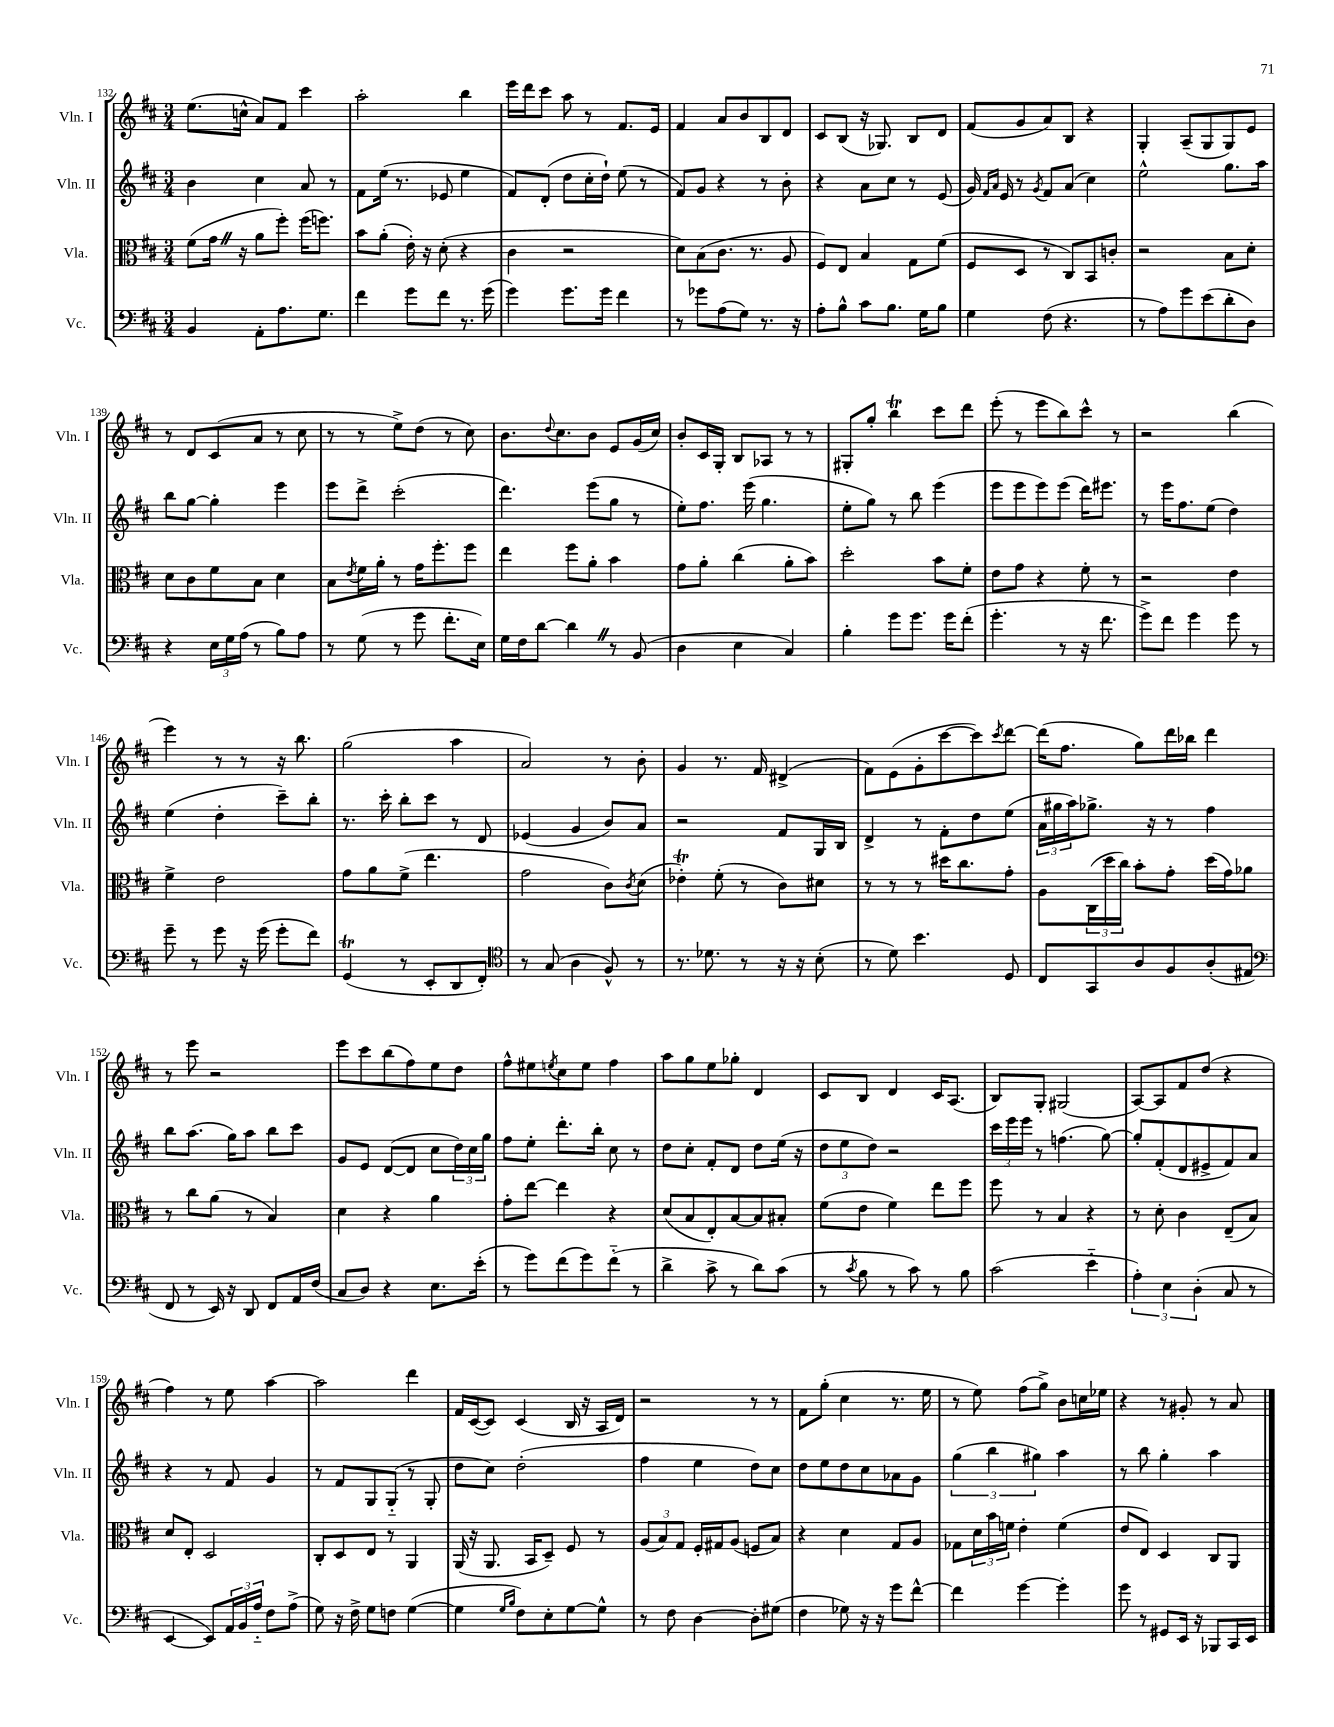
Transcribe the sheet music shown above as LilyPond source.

<<
\new StaffGroup <<
\new Staff = "s0" \with { instrumentName = "Vln. I" shortInstrumentName = "Vln. I" } {
    \clef treble \key d \major \numericTimeSignature \time 3/4
    e''8.( c''16-^ a'8) fis'8 cis'''4 |
    a''2-. b''4 |
    e'''16 d'''16 cis'''8 a''8 r8 fis'8. e'16 |
    fis'4 a'8 b'8 b8 d'8 |
    cis'8 b8( r16 ges8.) b8 d'8 |
    fis'8( g'8 a'8) b8 r4 |
    g4-. a8--( g8 g8) e'8 |
    r8 d'8 cis'8( a'8 r8 cis''8 |
    r8 r8 e''8->) d''8( r8 cis''8) |
    b'8. \appoggiatura { d''8 } cis''8. b'8 e'8 g'16( cis''16) |
    b'8-. cis'16 g16-. b8 aes8 r8 r8 |
    gis8-. g''8-. b''4\trill cis'''8 d'''8 |
    e'''8-.( r8 e'''8 b''8) cis'''8-^ r8 |
    r2 b''4( |
    e'''4) r8 r8 r16 b''8. |
    g''2( a''4 |
    a'2) r8 b'8-. |
    g'4 r8. fis'16 dis'4->( |
    fis'8) e'8( g'8-. cis'''8~ cis'''8) \acciaccatura { cis'''8 } d'''8~ |
    d'''16( fis''8. g''8) d'''16 bes''16 d'''4 |
    r8 e'''8 r2 |
    e'''8 cis'''8 b''8( fis''8) e''8 d''8 |
    fis''8-^ eis''8 \acciaccatura { e''8 } cis''8 e''8 fis''4 |
    a''8 g''8 e''8 ges''8-. d'4 |
    cis'8 b8 d'4 cis'16 a8.( |
    b8) g8-. gis2( |
    a8~) a8 fis'8 d''8( r4 |
    fis''4) r8 e''8 a''4~ |
    a''2 d'''4 |
    fis'16 cis'16~( cis'8) cis'4( b16 r16 a16 d'16) |
    r2 r8 r8 |
    fis'8 g''8-.( cis''4 r8. e''16 |
    r8 e''8) fis''8( g''8->) b'8 c''16 ees''16 |
    r4 r8 gis'8-. r8 a'8 \bar "|." |
}
\new Staff = "s1" \with { instrumentName = "Vln. II" shortInstrumentName = "Vln. II" } {
    \clef treble \key d \major \numericTimeSignature \time 3/4
    b'4 cis''4 a'8 r8 |
    fis'8 e''16( r8. ees'8 e''4 |
    fis'8) d'8-.( d''8 cis''16-. d''16-!) e''8( r8 |
    fis'8) g'8 r4 r8 b'8-. |
    r4 a'8 cis''8 r8 e'8( |
    g'16) \grace { fis'16 a'16 } e'16 r8 \acciaccatura { g'8 } fis'8 a'8( cis''4) |
    e''2-^ g''8. a''16 |
    b''8 g''8~ g''4-. e'''4 |
    e'''8 d'''8-> cis'''2-.( |
    d'''4.) e'''8( g''8 r8 |
    e''8-.) fis''8. e'''16( g''4. |
    e''8-. g''8) r8 b''8 e'''4( |
    e'''8 e'''8 e'''8) e'''8( d'''16) eis'''8. |
    r8 e'''16 fis''8. e''8( d''4) |
    e''4( d''4-. cis'''8--) b''8-. |
    r8. cis'''16-. b''8-. cis'''8 r8 d'8 |
    ees'4( g'4 b'8) a'8 |
    r2 fis'8 g16 b16 |
    d'4-> r8 fis'8-. d''8 e''8( |
    \tuplet 3/2 { a'16 gis''16 a''16) } ges''8.-> r16 r8 fis''4 |
    b''8 a''8.( g''16) a''8 b''8 cis'''8 |
    g'8 e'8 d'8~( d'8 cis''8 \tuplet 3/2 { d''16) cis''16 g''16 } |
    fis''8 e''8-. d'''8.-. b''16-. cis''8 r8 |
    d''8 cis''8-. fis'8-. d'8 d''8 e''16( r16 |
    \tuplet 3/2 { d''8 e''8 d''8) } r2 |
    \tuplet 3/2 { cis'''16 e'''16 e'''16 } r8 f''4.( g''8~) |
    g''8-. fis'8-.( d'8 eis'8-> fis'8) a'8 |
    r4 r8 fis'8 g'4 |
    r8 fis'8 g8 g8-_( r8 g8-. |
    d''8 cis''8) d''2-.( |
    fis''4 e''4 d''8) cis''8 |
    d''8 e''8 d''8 cis''8 aes'8 g'8 |
    \tuplet 3/2 { g''4( b''4 gis''4) } a''4 |
    r8 b''8 g''4-. a''4 \bar "|." |
}
\new Staff = "s2" \with { instrumentName = "Vla." shortInstrumentName = "Vla." } {
    \clef alto \key d \major \numericTimeSignature \time 3/4
    fis'8( g'16 \once \override BreathingSign.text = \markup { \musicglyph "scripts.caesura.straight" } \breathe r16 a'8 fis''8-.) fis''16( f''8.) |
    b'8 a'8-.( e'16-.) r16 d'8-.( r4 |
    cis'4 r2 |
    d'8) b8( cis'8. r8. a8 |
    fis8) e8 b4 g8 fis'8( |
    fis8 d8 r8 cis8) b,8 c'8-. |
    r2 b8 d'8-. |
    d'8 cis'8 fis'8 b8 d'4 |
    b8 \acciaccatura { e'8 } fis'16 a'16-. r8 g'16 fis''8.-. fis''8 |
    e''4 fis''8 a'8-. b'4 |
    g'8 a'8-. cis''4( a'8-. b'8) |
    d''2-. b'8 fis'8-. |
    e'8 g'8 r4 fis'8-. r8 |
    r2 e'4 |
    fis'4-> e'2 |
    g'8 a'8 fis'8->( e''4. |
    g'2 cis'8) \acciaccatura { cis'8 } d'8( |
    ees'4-.\trill) fis'8-.( r8 cis'8) dis'8 |
    r8 r8 r8 dis''16 cis''8. g'8-. |
    a8 \tuplet 3/2 { cis16( d''16 cis''16) } b'8-. g'8-. d''16( g'16) aes'8 |
    r8 cis''8 a'8( r8 b4) |
    d'4 r4 a'4 |
    g'8-. e''8~ e''4 r4 |
    d'8( b8 e8-.) b8~ b8 bis8-. |
    fis'8( e'8 fis'4) e''8 fis''8 |
    fis''8 r8 b4 r4 |
    r8 d'8-. cis'4 e8--( b8) |
    d'8 e8-. d2 |
    cis8-. d8 e8 r8 a,4 |
    a,16( r16 a,8. b,16 d8--) fis8 r8 |
    \tuplet 3/2 { a8( b8) g8 } fis16-. gis16 a8( f8 b8) |
    r4 d'4 g8 a8 |
    ges8 \tuplet 3/2 { d'16 b'16 f'16 } e'4-. f'4( |
    e'8 e8) d4 cis8 a,8 \bar "|." |
}
\new Staff = "s3" \with { instrumentName = "Vc." shortInstrumentName = "Vc." } {
    \clef bass \key d \major \numericTimeSignature \time 3/4
    b,4 a,8-. a8. g8. |
    fis'4 g'8 fis'8 r8. g'16( |
    g'4) g'8. g'16 fis'4 |
    r8 ges'8 a8( g8) r8. r16 |
    a8-. b8-^ cis'8 b8. g16 b8 |
    g4 fis8( r4. |
    r8 a8) g'8 e'8( d'8-. d8) |
    r4 \tuplet 3/2 { e16 g16 a16( } r8 b8) a8 |
    r8 g8( r8 g'8 fis'8.-. e16) |
    g16 fis16 d'8~ d'4 \once \override BreathingSign.text = \markup { \musicglyph "scripts.caesura.straight" } \breathe r8 b,8( |
    d4 e4 cis4) |
    b4-. g'8 g'8. g'16 fis'8-.( |
    g'4.-. r8 r16 fis'8. |
    g'8->) fis'8 g'4 g'8 r8 |
    g'8-- r8 g'8 r16 g'16( g'8-. fis'8) |
    g,4\trill( r8 e,8-. d,8 fis,8-.) |
    \clef tenor r8 g8( a4 fis8-^) r8 |
    r8. des'8. r8 r16 r16 b8-.( |
    r8 d'8) b'4. d8 |
    cis8 g,8 a8 fis8 a8-.( eis8 |
    \clef bass fis,8 r8 e,16) r16 d,8 fis,8 a,16 fis16( |
    cis8 d8) r4 e8. e'16-.( |
    r8 g'8) fis'8( g'8) fis'8-_( r8 |
    d'4-> cis'8-> r8 d'8) cis'8( |
    r8 \acciaccatura { cis'8 } b8 r8 cis'8) r8 b8 |
    cis'2( e'4-_ |
    \tuplet 3/2 { a4-.) e4 d4-.( } cis8 r8 |
    e,4~ e,8) \tuplet 3/2 { a,16 b,16 a16-_ } fis8 a8->( |
    g8) r16 fis16-> g8 f8 g4~( |
    g4 \grace { g16 b16 } fis8) e8-. g8~ g8-^ |
    r8 fis8 d4~ d8-. gis8( |
    fis4 ges8) r16 r16 g'8 fis'8~-^ |
    fis'4 g'4~ g'4-. |
    g'8 r8 gis,8 e,16 r16 bes,,8 cis,16 e,16 \bar "|." |
}
>>
>>
\layout { \context { \Score currentBarNumber = #132 } }
